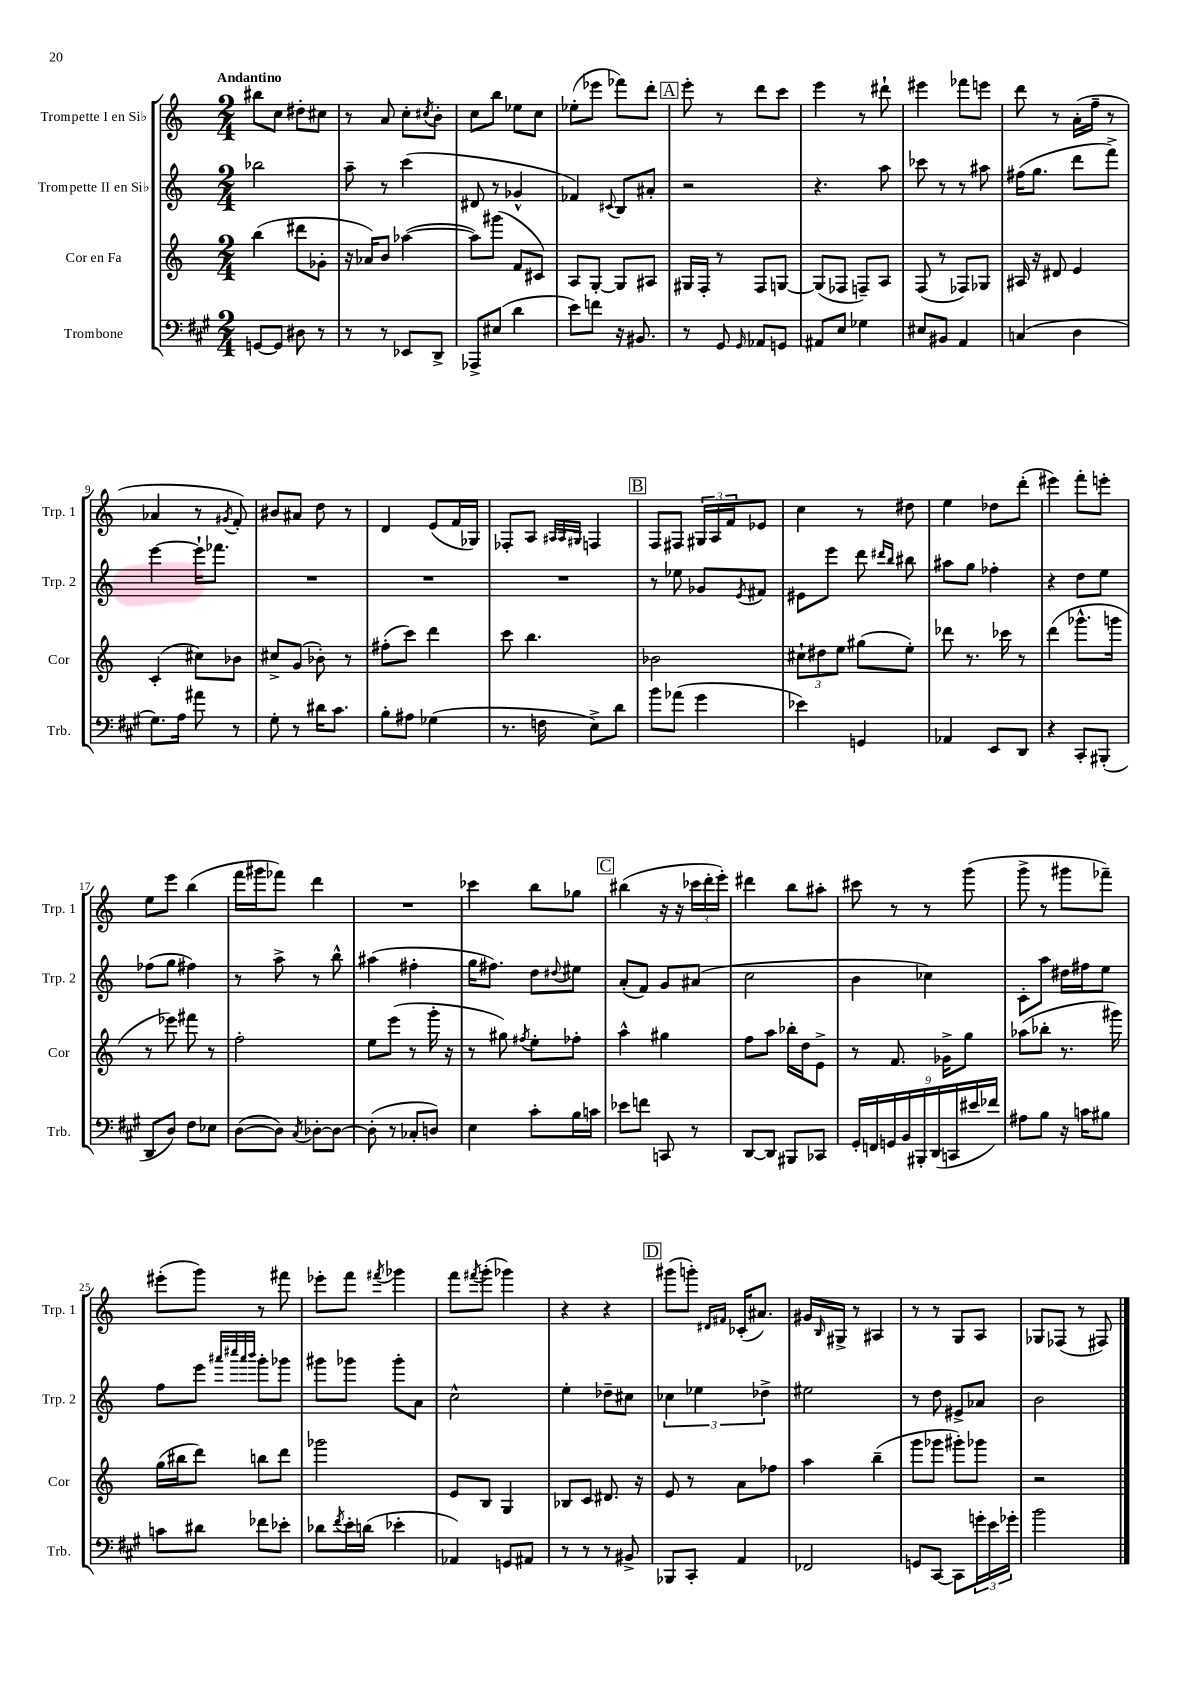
<<
\new StaffGroup <<
\new Staff = "s0" \with { instrumentName = "Trompette I en Sib" shortInstrumentName = "Trp. 1" } {
    \clef treble \key c \major \numericTimeSignature \time 2/4 \tempo "Andantino"
    bis''8 c''8 dis''8-. cis''8 |
    r8 a'8 c''8-. \acciaccatura { cis''8 } b'8-. |
    c''8 b''8 ees''8 c''8 |
    ees''8-.( ees'''8 fes'''8) d'''8-. |
    \mark \markup { \box "A" } e'''8-. r8 d'''8 c'''8 |
    e'''4 r8 dis'''8-! |
    eis'''4 fes'''8 e'''8 |
    d'''8 r8 a'16-.( f''16-- r8 |
    aes'4 r8 \acciaccatura { gis'8 } f'8-.) |
    bis'8 ais'8 d''8 r8 |
    d'4 e'8( f'16 ges16) |
    fes8-. a8 \grace { ais32 ais32 gis32 } f4 |
    \mark \markup { \box "B" } f8 fis8 \tuplet 3/2 { gis16 a16 f'16 } ees'8 |
    c''4 r8 dis''8 |
    e''4 des''8 d'''8-.( |
    eis'''4) f'''8-. e'''8-. |
    e''8 e'''8 b''4( |
    f'''16 gis'''16 fes'''8) d'''4 |
    R2 |
    ces'''4 b''8 ges''8 |
    \mark \markup { \box "C" } bis''4( r16 r16 \tuplet 3/2 { ces'''16 d'''16-. e'''16-.) } |
    dis'''4 b''8 ais''8-. |
    cis'''8 r8 r8 g'''8( |
    g'''8-> r8 gis'''8 fes'''8--) |
    eis'''8-.( g'''8) r8 fis'''8 |
    ees'''8-. f'''8 \acciaccatura { fis'''8 } ges'''4 |
    f'''8 \acciaccatura { fis'''8 } g'''8-.( ges'''4) |
    r4 r4 |
    \mark \markup { \box "D" } gis'''8( g'''8-.) \grace { dis'16 fis'16 } ces'16-.( ais'8.) |
    gis'16 \grace { b16 } gis16-> r8 ais4 |
    r8 r8 g8 a8 |
    ges8 fes8( r8 fis8) \bar "|." |
}
\new Staff = "s1" \with { instrumentName = "Trompette II en Sib" shortInstrumentName = "Trp. 2" } {
    \clef treble \key c \major \numericTimeSignature \time 2/4
    bes''2 |
    a''8-- r8 c'''4( |
    dis'8 r8 ges'4-^ |
    fes'4) \appoggiatura { cis'8 } b8 ais'8-. |
    \mark \markup { \box "A" } r2 |
    r4. a''8 |
    ces'''8 r8 r8 ais''8 |
    fis''16( g''8. d'''8 f'''8->) |
    e'''4~ e'''16-! fes'''8. |
    R2 |
    R2 |
    R2 |
    \mark \markup { \box "B" } r8 ees''8 ges'8 \acciaccatura { e'8 } fis'8 |
    eis'8 e'''8 d'''8 \grace { dis'''16 b''16 } bis''8 |
    ais''8 g''8 fes''4-. |
    r4 d''8 e''8 |
    fes''8( g''8 fis''4) |
    r8 a''8-> r8 b''8-^ |
    ais''4( fis''4-. |
    g''16 fis''8.) d''8 \appoggiatura { dis''8 } eis''8 |
    \mark \markup { \box "C" } a'8-.( f'8) g'8 ais'8( |
    c''2 |
    b'4 ces''4) |
    c'8-. a''8 dis''16 fis''16 e''8 |
    f''8 e'''8 \grace { ais'''32 cis''''32 ais'''32 b'''32 } g'''8-. ges'''8 |
    gis'''8 ges'''8 ges'''8-. a'8 |
    c''2-^ |
    e''4-. des''8-- cis''8 |
    \mark \markup { \box "D" } \tuplet 3/2 { ces''4 ees''4 des''4-> } |
    eis''2 |
    r8 d''8 eis'8-> aes'8 |
    b'2 \bar "|." |
}
\new Staff = "s2" \with { instrumentName = "Cor en Fa" shortInstrumentName = "Cor" } {
    \clef treble \key c \major \numericTimeSignature \time 2/4
    b''4( dis'''8 ges'8-. |
    r16 aes'16) b'8 aes''4~( |
    aes''8) gis'''8( f'8 cis'8) |
    a8 g8~-. g8 ais8 |
    \mark \markup { \box "A" } gis16 f16-. r8 f8 g8~ |
    g8( fes8 f8--) a8 |
    f8( r8 fes8) ges8 |
    ais16 r16 dis'8 e'4 |
    c'4-.( cis''8) bes'8 |
    cis''8-> g'8( bes'8-.) r8 |
    fis''8-.( c'''8) d'''4 |
    c'''8 b''4. |
    \mark \markup { \box "B" } bes'2 |
    \tuplet 3/2 { cis''8-! dis''8 e''8 } gis''8( e''8-.) |
    des'''8 r8. ces'''16 r8 |
    d'''4( ges'''8.-^ g'''16 |
    r8 ees'''8) fis'''8 r8 |
    f''2-. |
    e''8 e'''8( r8 g'''16-. r16 |
    r8 gis''8) \acciaccatura { fis''8 } e''8-. fes''8-. |
    \mark \markup { \box "C" } a''4-^ gis''4 |
    f''8 a''8 bes''16-. d''16 e'8-> |
    r8 f'8. ges'16-> g''8 |
    aes''8( bes''8-. r8. gis'''16) |
    g''16( bis''16 d'''8) b''8 d'''8 |
    ges'''2 |
    e'8 b8 g4 |
    bes8 c'8 dis'8. r16 |
    \mark \markup { \box "D" } e'8 r8 a'8 fes''8 |
    a''4 b''4--( |
    g'''8 ges'''8 gis'''8-.) ges'''8 |
    r2 \bar "|." |
}
\new Staff = "s3" \with { instrumentName = "Trombone" shortInstrumentName = "Trb." } {
    \clef bass \key a \major \numericTimeSignature \time 2/4
    g,8~ g,8 dis8 r8 |
    r8 r8 ees,8 d,8-> |
    aes,,8-> eis8( d'4 |
    e'8) f'8 r16 bis,8. |
    \mark \markup { \box "A" } r8 gis,8 \grace { gis,16 } aes,8 g,8 |
    ais,8 e8 ges4 |
    eis8 bis,8 a,4 |
    c4( d4 |
    gis8.) a16 ais'8 r8 |
    gis8-. r8 dis'16 cis'8. |
    b8-. ais8 ges4( |
    r8. f16 e8->) d'8 |
    \mark \markup { \box "B" } b'8 aes'8( gis'4 |
    ees'4) g,4 |
    aes,4 e,8 d,8 |
    r4 cis,8-. bis,,8-.( |
    d,8 d8) fis8 ees8 |
    d8~( d8) \acciaccatura { cis8 } des8~-. des8~ |
    des8-.( r8 ces8-. d8) |
    e4 cis'8-. b16 c'16 |
    \mark \markup { \box "C" } ees'8 f'8 c,8 r8 |
    d,8~ d,8 bis,,8 ces,8 |
    \tuplet 9/8 { gis,16-. f,16 g,16 b,16 bis,,16-. d,16( c,16 eis'16 fes'16) } |
    ais8 b8 r16 c'16 bis8 |
    c'8 dis'8 fes'8 ees'8-. |
    des'8 \acciaccatura { fis'8 } e'16-. d'16( ees'4-. |
    aes,4) g,8 ais,8 |
    r8 r8 r8 bis,8-> |
    \mark \markup { \box "D" } bes,,8 cis,8-. a,4 |
    fes,2 |
    g,8 cis,8~ cis,8 \tuplet 3/2 { g'16-. e'16 ges'16-. } |
    b'2 \bar "|." |
}
>>
>>
